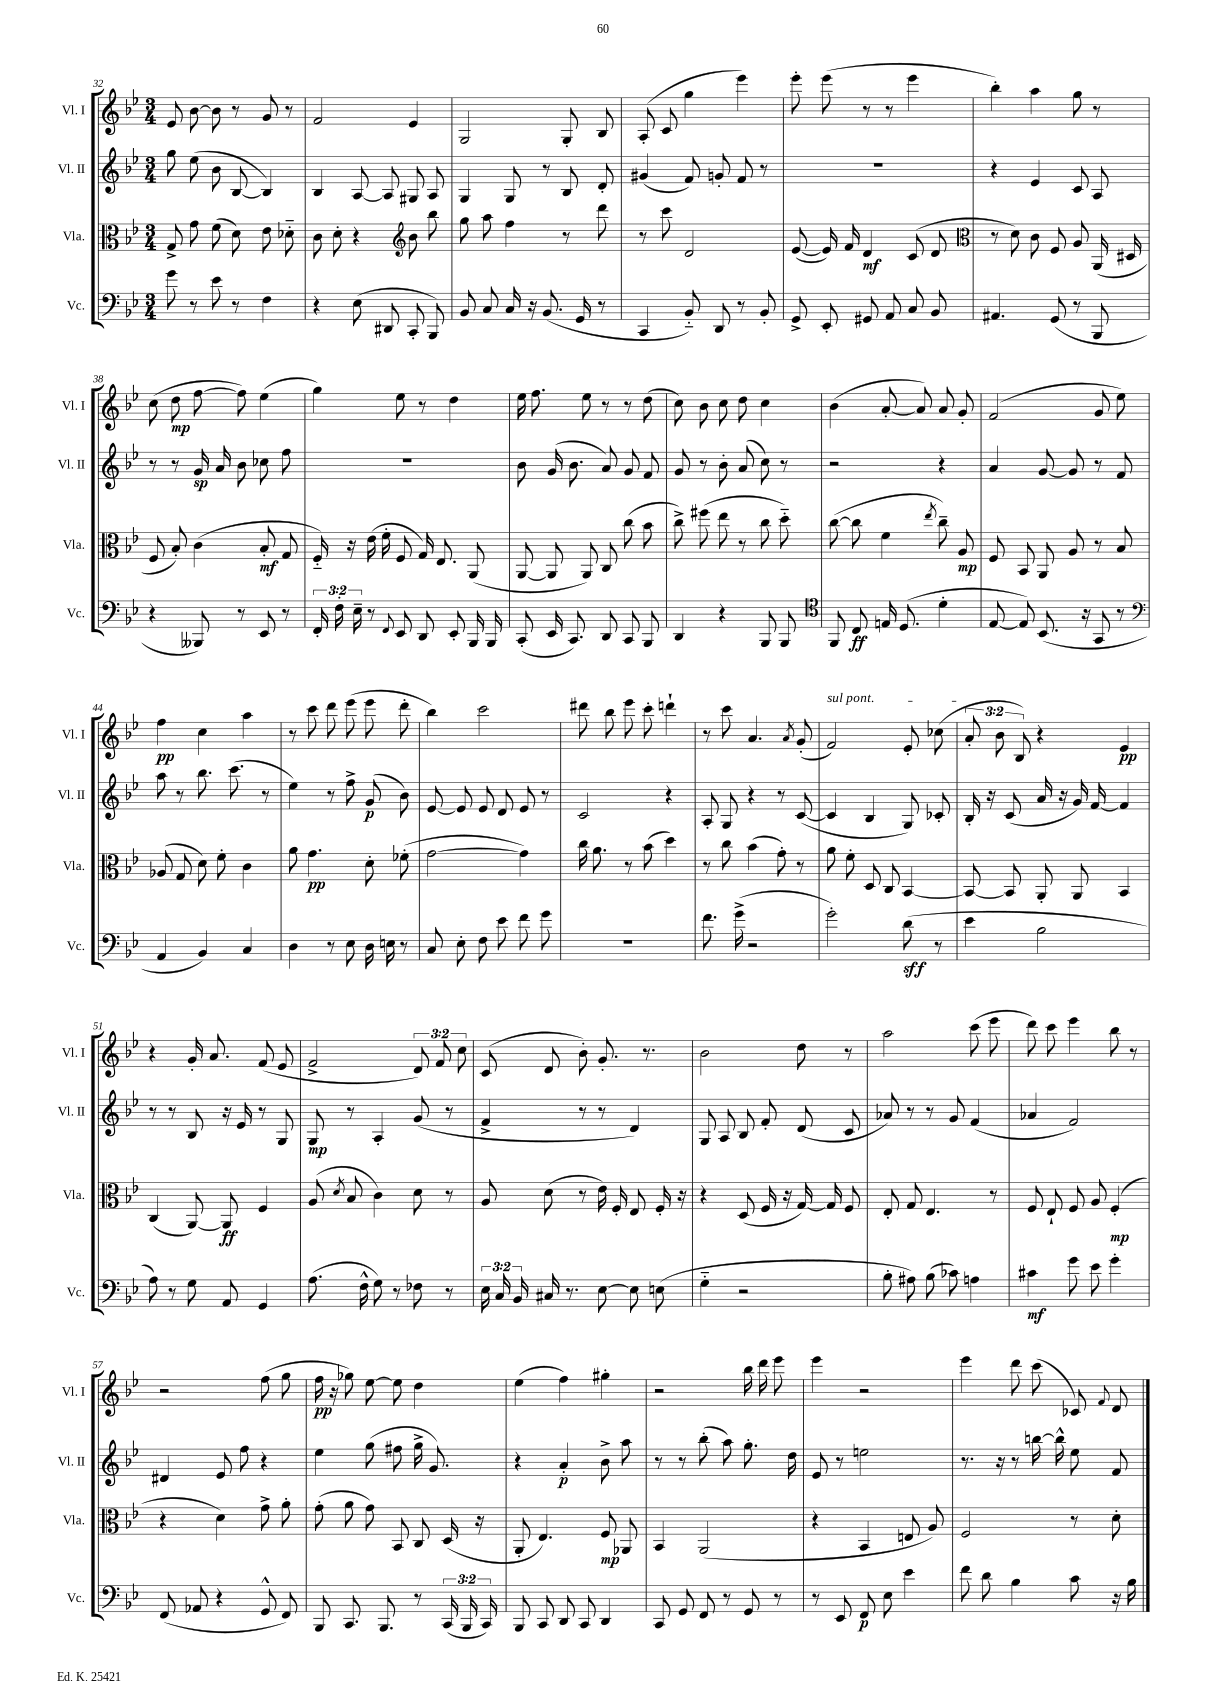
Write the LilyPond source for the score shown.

<<
\new StaffGroup <<
\new Staff = "s0" \with { instrumentName = "Vl. I" shortInstrumentName = "Vl. I" } {
    \clef treble \key bes \major \numericTimeSignature \time 3/4 \override Staff.TupletNumber.text = #tuplet-number::calc-fraction-text
    \autoBeamOff ees'8 bes'8~ bes'8 r8 g'8 r8 |
    f'2 ees'4 |
    g2 g8-. bes8 |
    a8-.( c'8 g''4 ees'''4) |
    ees'''8-. ees'''8( r8 r8 ees'''4 |
    bes''4-.) a''4 g''8 r8 |
    c''8( d''8\mp f''8~ f''8) ees''4( |
    g''4) ees''8 r8 d''4 |
    ees''16 f''8. ees''8 r8 r8 d''8( |
    c''8) bes'8 c''8 d''8 c''4 |
    bes'4( a'8~-. a'8) a'8 g'8-. |
    f'2( g'8 ees''8) |
    f''4\pp c''4 a''4 |
    r8 c'''8 d'''8 ees'''8( ees'''8 d'''8-. |
    bes''4) c'''2 |
    dis'''8 bes''8 ees'''8 c'''8-. d'''4-! |
    r8 c'''8 a'4. \acciaccatura { a'8 } g'8-.( |
    \once \override TextSpanner.bound-details.left.text = \markup { \italic "sul pont." } f'2\startTextSpan) ees'8-. ces''8( |
    \tuplet 3/2 { a'8-. bes'8 bes8\stopTextSpan) } r4 ees'4\pp |
    r4 g'16-. a'8. f'8( ees'8 |
    f'2-> \tuplet 3/2 { d'8) f'8 c''8 } |
    c'8( d'8 bes'8-.) g'8.-. r8. |
    bes'2 d''8 r8 |
    a''2 c'''8( ees'''8 |
    d'''8) c'''8 ees'''4 bes''8 r8 |
    r2 f''8( g''8 |
    f''16\pp r16 ges''8) ees''8~ ees''8 d''4 |
    ees''4( f''4) gis''4-. |
    r2 bes''16 d'''16 ees'''8 |
    ees'''4 r2 |
    ees'''4 d'''8 c'''8( ces'8) \appoggiatura { f'8 } d'8 \bar "|." |
}
\new Staff = "s1" \with { instrumentName = "Vl. II" shortInstrumentName = "Vl. II" } {
    \clef treble \key bes \major \numericTimeSignature \time 3/4
    \autoBeamOff g''8 ees''8( bes'8 bes8~ bes4) |
    bes4 a8~ a8 gis8 a8 |
    g4 g8 r8 bes8 d'8-. |
    gis'4( f'8) g'8-. f'8 r8 |
    R2. |
    r4 ees'4 c'8 a8 |
    r8 r8 g'16\sp a'16 bes'8 ces''8 f''8 |
    R2. |
    bes'8 g'16( bes'8. a'8) g'8 f'8 |
    g'8 r8 bes'8-. a'8( c''8) r8 |
    r2 r4 |
    a'4 g'8~ g'8 r8 f'8 |
    a''8 r8 bes''8. c'''8.( r8 |
    ees''4) r8 f''8-> g'8\p( bes'8) |
    ees'8~ ees'8 ees'8 d'8 ees'8 r8 |
    c'2 r4 |
    a8-. g8 r4 r8 c'8~( |
    c'4 bes4 g8) ces'8-. |
    bes16-. r16 c'8( a'16 r16 g'16) f'16~ f'4 |
    r8 r8 bes8 r16 ees'16 r8 g8 |
    g8\mp r8 a4-. g'8( r8 |
    f'4-> r8 r8 d'4) |
    g8 a8 bes8 f'8-. d'8( c'8 |
    aes'8) r8 r8 g'8 f'4( |
    aes'4 f'2) |
    dis'4 ees'8 f''8 r4 |
    ees''4 g''8( fis''8 g''16-> g'8.) |
    r4 a'4-.\p bes'8-> a''8 |
    r8 r8 bes''8-.( a''8) g''8.-. d''16 |
    ees'8 r8 e''2 |
    r8. r16 r8 b''16~ b''16-^ ees''8 f'8 \bar "|." |
}
\new Staff = "s2" \with { instrumentName = "Vla." shortInstrumentName = "Vla." } {
    \clef alto \key bes \major \numericTimeSignature \time 3/4
    \autoBeamOff g8-> g'8 f'8( d'8) ees'8 des'8-_ |
    c'8 d'8-. r4 \clef treble bes'8 bes''8 |
    g''8 a''8 f''4 r8 d'''8 |
    r8 c'''8 d'2 |
    ees'8~( ees'16) f'16 d'4\mf c'8( d'8 |
    \clef alto r8 d'8) c'8 f8 a8 a,16( dis16 |
    f8 bes8-.) c'4( bes8-.\mf g8 |
    f16-_) r16 ees'16( f'16-. f8 g16) ees8. a,8( |
    a,8~ a,8 a,8) c8 c''8( bes'8 |
    c''8->) fis''8( ees''8 r8 c''8 d''8-_) |
    c''8~( c''8 f'4 \acciaccatura { ees''8 } c''8--) a8\mp |
    f8 bes,8 a,8 a8 r8 bes8 |
    aes8( g8 d'8) f'8-. c'4 |
    a'8 g'4.\pp d'8-. fes'8-.( |
    g'2~ g'4) |
    c''16 a'8. r8 bes'8( d''4) |
    r8 c''8 bes'4( g'8-.) r8 |
    a'8 f'8-. d8 c8 bes,4~ |
    bes,8~ bes,8 a,8-. a,8 bes,4 |
    c4( a,8~) a,8\ff f4 |
    a8( \acciaccatura { d'8 } bes8 c'4) d'8 r8 |
    a8 d'8( r8 ees'16) f16-. ees8 f16-. r16 |
    r4 d8( f16 r16 g16~) g16 f8 |
    ees8-. g8 ees4. r8 |
    f8 ees8-! f8 a8 f4-.\mp( |
    r4 d'4) g'8-> a'8-. |
    g'8-.( a'8 g'8) bes,8 c8 d16( r16 |
    a,8-. ees4.) f8\mp aes,8 |
    bes,4 a,2( |
    r4 bes,4 e8 a8) |
    f2 r8 d'8-. \bar "|." |
}
\new Staff = "s3" \with { instrumentName = "Vc." shortInstrumentName = "Vc." } {
    \clef bass \key bes \major \numericTimeSignature \time 3/4 \override Staff.TupletNumber.text = #tuplet-number::calc-fraction-text
    \autoBeamOff g'8 r8 ees'8 r8 f4 |
    r4 ees8( dis,8 c,8-. bes,,8) |
    bes,8 c8 c16 r16 bes,8.( g,16 r8 |
    c,4 bes,8-_) d,8 r8 bes,8-. |
    g,8-> ees,8-. gis,8 a,8 c8 bes,8 |
    ais,4. g,8( r8 bes,,8 |
    r4 beses,,8) r8 ees,8 r8 |
    \tuplet 3/2 { f,16-. f16-. ees16-- } r8 \appoggiatura { f,8 } ees,8 d,8 ees,8-. bes,,16 bes,,16 |
    c,8-.( ees,16 c,8.) d,8 c,8 bes,,8 |
    d,4 r4 bes,,8 bes,,8 |
    \clef tenor f,8 c8\ff e16 d8.( d'4-. |
    ees8~ ees8) bes,8.( r16 g,8 r8 |
    \clef bass a,4 bes,4) c4 |
    d4 r8 ees8 d16 e16 r8 |
    c8 ees8-. f8 ees'8 f'8 g'8 |
    R2. |
    f'8. g'16->( r2 |
    g'2-.) d'8\sff( r8 |
    ees'4 bes2 |
    a8) r8 g8 a,8 g,4 |
    a8.( f16-^ g8) r8 fes8 r8 |
    \tuplet 3/2 { ees16 c16 bes,16 } cis16 r8. ees8~ ees8 e8( |
    g4-_ r2 |
    bes8-. ais8) bes8( ces'8) a4 |
    cis'4\mf g'8 ees'8 g'4-. |
    f,8( aes,8 r4 g,8-^ f,8) |
    bes,,8 c,8. bes,,8. r8 \tuplet 3/2 { c,16( bes,,16 c,16) } |
    bes,,8 c,8 d,8 c,8 d,4 |
    c,8 g,8 f,8 r8 g,8 r8 |
    r8 ees,8 f,8\p ees8 ees'4 |
    f'8 d'8 bes4 c'8 r16 bes16 \bar "|." |
}
>>
>>
\layout { \context { \Score currentBarNumber = #32 } }
